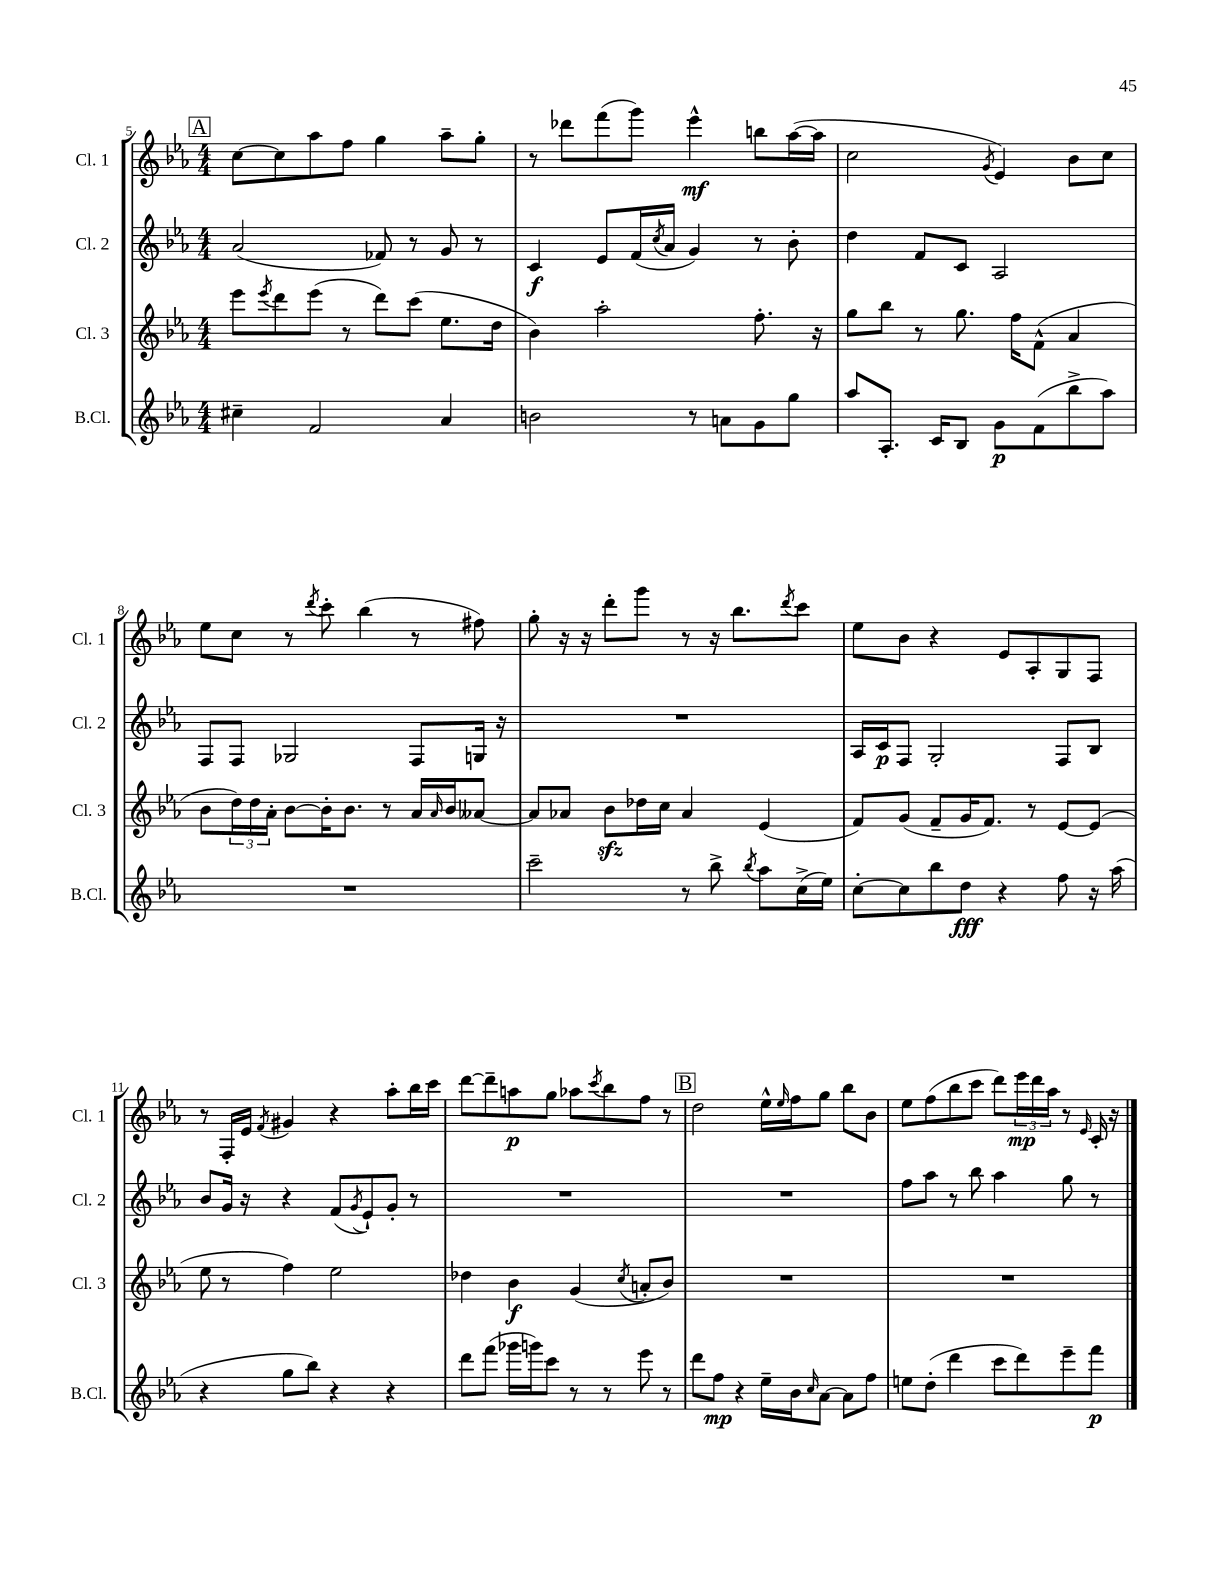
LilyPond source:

<<
\new StaffGroup <<
\new Staff = "s0" \with { instrumentName = "Cl. 1" shortInstrumentName = "Cl. 1" } {
    \clef treble \key ees \major \numericTimeSignature \time 4/4
    \mark \markup { \box "A" } c''8~ c''8 aes''8 f''8 g''4 aes''8-- g''8-. |
    r8 des'''8 f'''8( g'''8) ees'''4-^\mf b''8 aes''16~( aes''16 |
    c''2 \acciaccatura { g'8 } ees'4) bes'8 c''8 |
    ees''8 c''8 r8 \acciaccatura { d'''8 } c'''8-. bes''4( r8 fis''8) |
    g''8-. r16 r16 d'''8-. g'''8 r8 r16 bes''8. \acciaccatura { d'''8 } c'''8 |
    ees''8 bes'8 r4 ees'8 aes8-. g8 f8 |
    r8 f16-. ees'16 \acciaccatura { f'8 } gis'4 r4 aes''8-. bes''16 c'''16 |
    d'''8~ d'''8-- a''8\p g''8 aes''8 \acciaccatura { c'''8 } bes''8 f''8 r8 |
    \mark \markup { \box "B" } d''2 ees''16-^ \grace { ees''16 } f''16 g''8 bes''8 bes'8 |
    ees''8 f''8( bes''8 c'''8 d'''8) \tuplet 3/2 { ees'''16\mp d'''16 aes''16 } r8 \grace { ees'16 } c'16-. r16 \bar "|." |
}
\new Staff = "s1" \with { instrumentName = "Cl. 2" shortInstrumentName = "Cl. 2" } {
    \clef treble \key ees \major \numericTimeSignature \time 4/4
    \mark \markup { \box "A" } aes'2( fes'8) r8 g'8 r8 |
    c'4\f ees'8 f'16( \acciaccatura { c''8 } aes'16 g'4) r8 bes'8-. |
    d''4 f'8 c'8 aes2 |
    f8 f8 ges2 f8 g16 r16 |
    R1 |
    aes16 c'16\p f8 g2-. f8 bes8 |
    bes'8 g'16 r16 r4 f'8( \acciaccatura { g'8 } ees'8-!) g'8-. r8 |
    R1 |
    \mark \markup { \box "B" } R1 |
    f''8 aes''8 r8 bes''8 aes''4 g''8 r8 \bar "|." |
}
\new Staff = "s2" \with { instrumentName = "Cl. 3" shortInstrumentName = "Cl. 3" } {
    \clef treble \key ees \major \numericTimeSignature \time 4/4
    \mark \markup { \box "A" } ees'''8 \acciaccatura { ees'''8 } d'''8 ees'''8( r8 d'''8) c'''8( ees''8. d''16 |
    bes'4) aes''2-. f''8.-. r16 |
    g''8 bes''8 r8 g''8. f''16 f'8-^( aes'4 |
    bes'8 \tuplet 3/2 { d''16) d''16 aes'16-. } bes'8~ bes'16-. bes'8. r8 aes'16 \grace { aes'16 } bes'16 aeses'8~ |
    aeses'8 aes'8 bes'8\sfz des''16 c''16 aes'4 ees'4( |
    f'8) g'8( f'8-- g'16 f'8.) r8 ees'8~ ees'8( |
    ees''8 r8 f''4) ees''2 |
    des''4 bes'4\f g'4( \acciaccatura { c''8 } a'8-. bes'8) |
    \mark \markup { \box "B" } R1 |
    R1 \bar "|." |
}
\new Staff = "s3" \with { instrumentName = "B.Cl." shortInstrumentName = "B.Cl." } {
    \clef treble \key ees \major \numericTimeSignature \time 4/4
    \mark \markup { \box "A" } cis''4-- f'2 aes'4 |
    b'2 r8 a'8 g'8 g''8 |
    aes''8 aes8.-. c'16 bes8 g'8\p f'8( bes''8-> aes''8) |
    R1 |
    c'''2-- r8 bes''8-> \acciaccatura { bes''8 } aes''8 c''16->( ees''16) |
    c''8~-. c''8 bes''8 d''8\fff r4 f''8 r16 aes''16( |
    r4 g''8 bes''8) r4 r4 |
    d'''8 f'''8( ges'''16 g'''16) c'''8 r8 r8 ees'''8 r8 |
    \mark \markup { \box "B" } d'''8 f''8\mp r4 ees''16-- bes'16 \grace { c''16 } aes'8~ aes'8 f''8 |
    e''8 d''8-.( d'''4 c'''8 d'''8) ees'''8-- f'''8\p \bar "|." |
}
>>
>>
\layout { \context { \Score currentBarNumber = #5 } }
